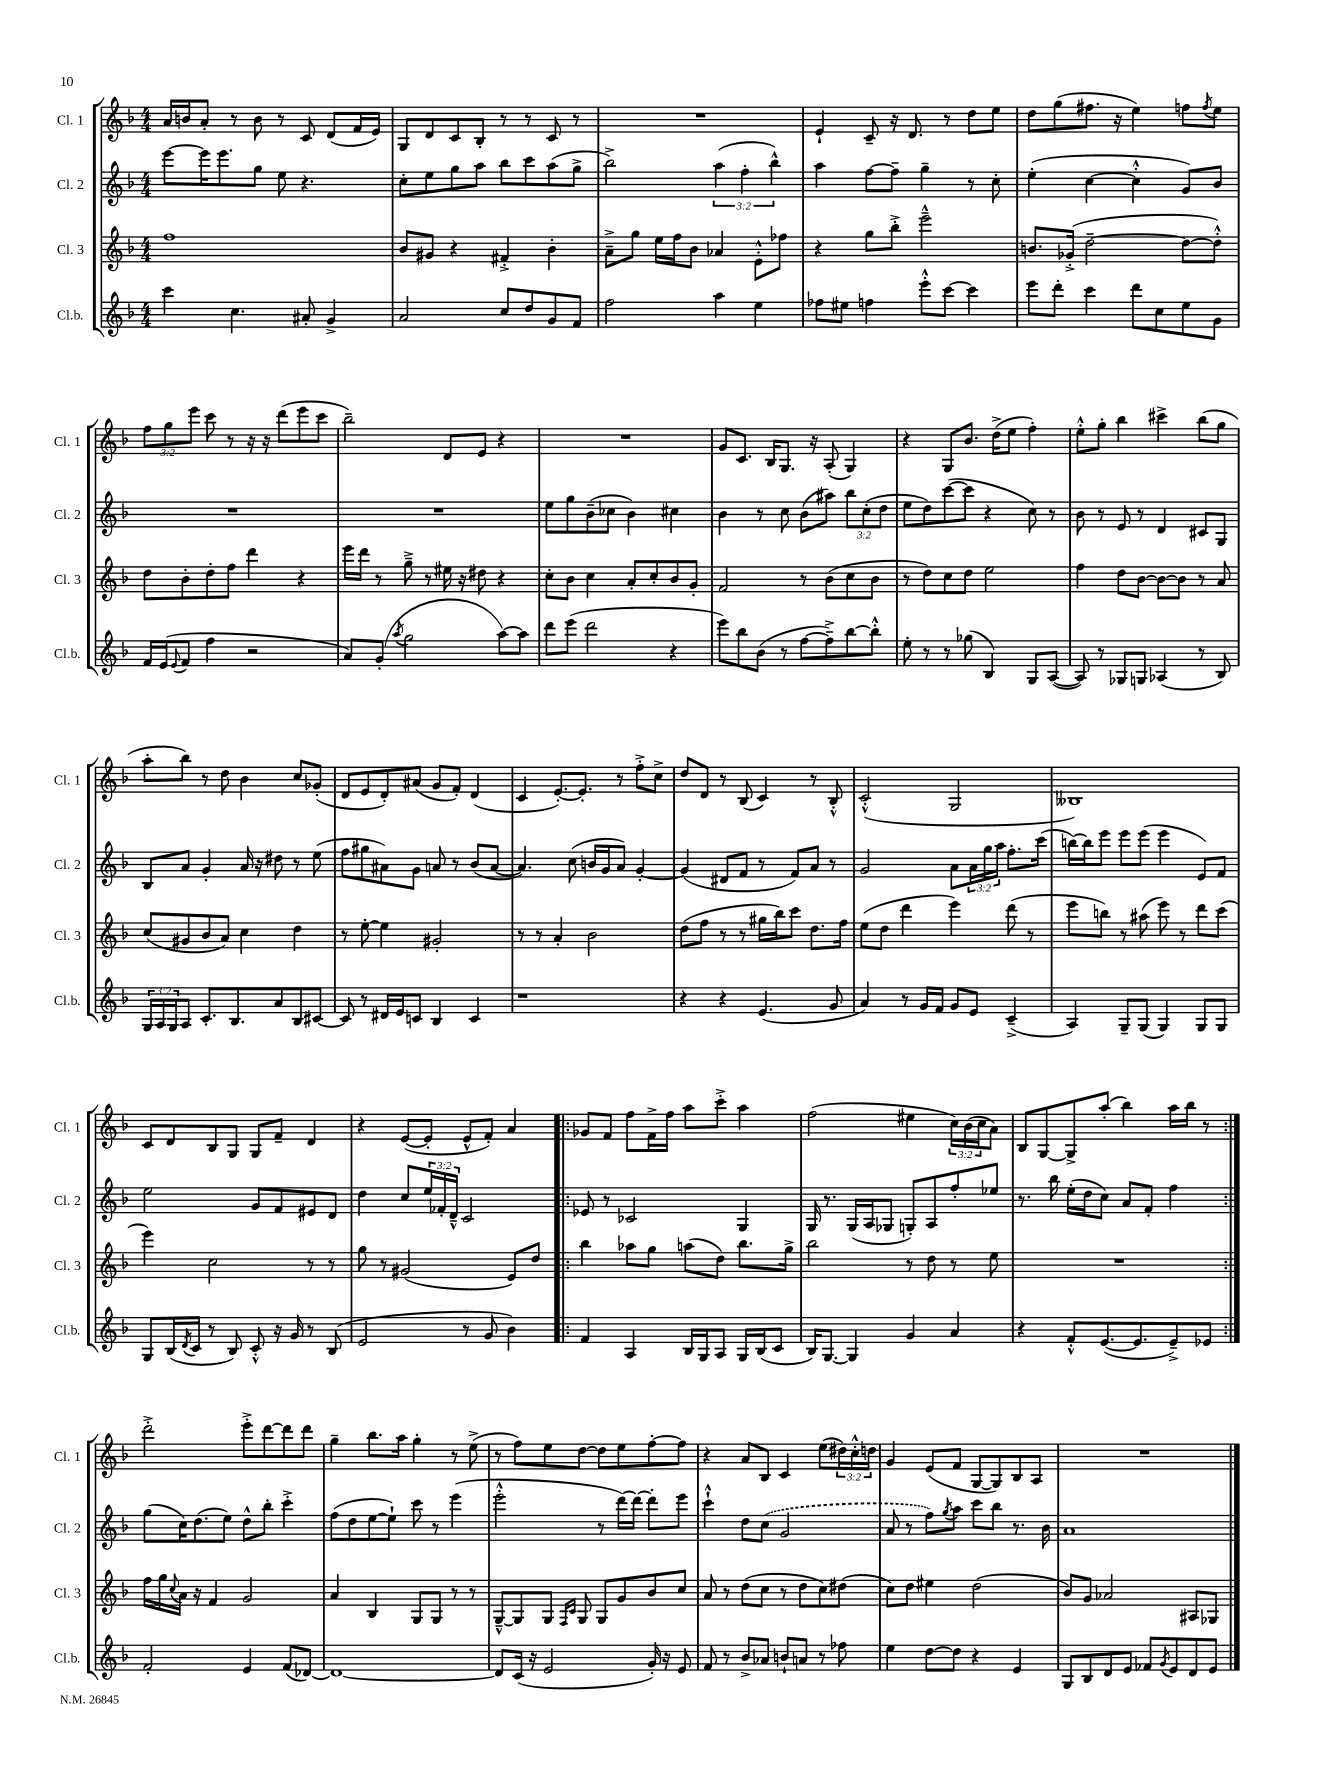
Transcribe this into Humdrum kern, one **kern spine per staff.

**kern	**kern	**kern	**kern
*staff4	*staff3	*staff2	*staff1
*clefG2	*clefG2	*clefG2	*clefG2
*k[b-]	*k[b-]	*k[b-]	*k[b-]
*M4/4	*M4/4	*M4/4	*M4/4
4ccc	1ff	[8eee	16a
.	.	.	16b
.	.	16eee]	8a'
.	.	8.eee	.
4.cc	.	.	8r
.	.	8gg	8b
.	.	8ee	8r
8a#'	.	4.r	8c
4g^	.	.	(8d
.	.	.	16f
.	.	.	16e)
=	=	=	=
2a	8b-	8cc'	8G
.	8g#	8ee	8d
.	4r	8gg	8c
.	.	8aa	8B-'
8cc	4f#'^	8bb-	8r
8dd	.	8ccc	8r
8g	4b-'	(8aa	8c
8f	.	8gg^	8r
=	=	=	=
2ff	8a~^	2bb-^)	1r
.	8gg	.	.
.	16ee	.	.
.	16ff	.	.
.	8b-	.	.
4aa	4a-	(6aa	.
.	.	6ff'	.
4ee	8e'^^	.	.
.	.	6bb-^^)	.
.	8ff-	.	.
=	=	=	=
8ff-	4r	4aa	4e`
8ee#	.	.	.
4ff	8gg	[8ff	8c~
.	8bb-'^	8ff~]	16r
.	.	.	8.d
8eee'^^	2eee~^^	4gg~	.
[8ccc	.	.	8r
4ccc]	.	8r	8dd
.	.	8cc'	8ee
=	=	=	=
8eee	8.b	(4ee'	8dd
8ddd'	.	.	(8gg
.	(16g-'^	.	.
4ccc	[2dd~	[4cc	8.ff#
.	.	.	16r
8ddd	.	4cc'^^]	4ee)
8cc	.	.	.
8ee	8dd_	8g)	8ff
.	.	.	8qff
8g	8dd'^^])	8b-	8ee
=	=	=	=
16f	8dd	1r	12ff
(16e	.	.	.
.	.	.	12gg
8qqe	.	.	.
8f	8b-'	.	.
.	.	.	12eee
4ff	8dd'	.	8ccc
.	8ff	.	8r
2r	4ddd	.	16r
.	.	.	16r
.	.	.	(8ddd
.	4r	.	8eee
.	.	.	8ccc
=	=	=	=
8a)	16eee	1r	2bb-~)
.	16ddd	.	.
(8g'	8r	.	.
8qaa	.	.	.
2gg	8gg~^	.	.
.	8r	.	.
.	16ee#	.	8d
.	16r	.	.
.	8dd#	.	8e
[8aa)	4r	.	4r
8aa]	.	.	.
=	=	=	=
8ddd	8cc'	8ee	1r
(8eee	8b-	8gg	.
2ddd	4cc	(8b-~	.
.	.	8cc-	.
.	8a'	4b-)	.
.	8cc'	.	.
4r	8b-	4cc#	.
.	8g'	.	.
=	=	=	=
8eee)	2f	4b-	8g
8bb-	.	.	8.c
(8b-	.	8r	.
.	.	.	16B-
8r	.	8cc	8.G
[8ff	8r	(8b-	.
.	.	.	16r
8ff~^])	(8b-	8aa#)	(8A'
[8bb-	8cc	12bb-	4G)
.	.	(12cc'	.
8bb-'^^]	8b-	.	.
.	.	12dd	.
=	=	=	=
8ee'	8r	8ee	4r
8r	8dd)	8dd)	.
8r	8cc	([8ccc	8G
(8gg-	8dd	8ccc]	8.b-
4B-)	2ee	4r	.
.	.	.	(16dd^
.	.	.	8ee
8G	.	8cc)	4ff')
([8A	.	8r	.
=	=	=	=
8A])	4ff	8b-	8ee'^^
8r	.	8r	8gg'
8G-	8dd	8e	4bb-
8G	[8b-	8r	.
(4A-	8b-_	4d	4ccc#^
.	8b-]	.	.
8r	8r	8c#	(8bb-
8B-)	8a	8G	8gg
=	=	=	=
24G	(8cc	8B-	8aa'
24A	.	.	.
24G	.	.	.
8A	8g#	8a	8bb-)
8.c'	8b-	4g'	8r
.	8a)	.	8dd
8.B-	.	.	.
.	4cc	16a	4b-
.	.	16r	.
8a	.	8dd#	.
8B-	4dd	8r	8cc
[8c#	.	(8ee	(8g-'
=	=	=	=
8c#]	8r	8ff	8d
8r	[8ee'	8gg#	8e
16d#	4ee]	8a#)	8d')
16e	.	.	.
8c	.	8g	(8a#
4B-	2g#'	8a	8g
.	.	8r	8f')
4c	.	(8b-	(4d
.	.	[8a	.
=	=	=	=
1r	8r	4.a])	4c
.	8r	.	.
.	4a'	.	[8.e')
.	.	(8cc	.
.	.	.	8.e']
.	2b-	16b	.
.	.	16g	.
.	.	8a)	8r
.	.	[4g'	8ff'^
.	.	.	8cc^
=	=	=	=
4r	(8dd	(4g]	8dd
.	8ff	.	8d
4r	8r	8d#	8r
.	8r	8f	(8B-
(4.e	16gg#	8r	4c)
.	16bb-)	.	.
.	8ccc	8f)	.
.	8.dd	8a	8r
8g	.	8r	8B-'^^
.	16ff	.	.
=	=	=	=
4a)	(8ee	2g	(2c'^^
.	8dd	.	.
8r	4ddd	.	.
16g	.	.	.
16f	.	.	.
8g	4eee)	8a	2G
8e	.	24a	.
.	.	24gg	.
.	.	24aa	.
(4c~^	(8ddd	8.ff'	.
.	8r	.	.
.	.	(16ccc	.
=	=	=	=
4A)	8eee	[16bb)	1B--)
.	.	16bb]	.
.	8bb)	8eee	.
8G~	8r	8eee	.
(8G	(8aa#	(8eee	.
4G)	8eee)	4eee	.
.	8r	.	.
8G	8ddd	8e)	.
8G	(8ccc	8f	.
=	=	=	=
8G	4eee)	2ee	8c
(16B-	.	.	8d
8qd	.	.	.
16c	.	.	.
8r	2cc	.	8B-
8B-)	.	.	8G
8c'^^	.	8g	8G
16r	.	8f	8f~
16g	.	.	.
8r	8r	8e#	4d
(8B-	8r	8d	.
=	=	=	=
2e	8gg	4dd	4r
.	8r	.	.
.	(2g#	8cc	([8e
.	.	24ee	8e']
.	.	24f-'	.
.	.	24d~^^	.
8r	.	2c	8e^^
8g	.	.	8f')
4b-)	8e)	.	4a
.	8dd	.	.
=!|:	=!|:	=!|:	=!|:
4f	4bb-	8e-	8g-
.	.	8r	8f
4A	8aa-	2c-	8ff
.	8gg	.	16f^
.	.	.	16ff
16B-	(8aa	.	8aa
16G	.	.	.
8A	8dd)	.	8ccc'^
16G	8.bb-	4G	4aa
(16B-	.	.	.
8c	.	.	.
.	16gg^	.	.
=	=	=	=
16B-)	2bb-	16G	(2ff
[8.G	.	8.r	.
4G]	.	(16G	.
.	.	16A	.
.	.	8G-	.
4g	8r	8G')	4ee#
.	8dd	8A	.
4a	8r	8ff'	24cc)
.	.	.	(24b-
.	.	.	24cc
.	8ee	8ee-	8a)
=	=	=	=
4r	1r	8.r	8B-
.	.	.	[8G
.	.	16bb-	.
8f'^^	.	(16ee'	8G^]
.	.	16dd	.
([8.e	.	8cc)	(8aa'
.	.	8a	4bb-)
8.e]	.	.	.
.	.	8f'	.
8e~^)	.	4ff	16aa
.	.	.	16bb-
8e-	.	.	8r
=:|!	=:|!	=:|!	=:|!
2f'	16ff	(8gg	2ddd'^
.	16gg	.	.
.	8qqcc	.	.
.	16a	16cc)	.
.	16r	(8.dd	.
.	4f	.	.
.	.	8ee)	.
4e	2g	8dd^^	8eee'^
.	.	8bb-'	[8ddd
(8f	.	4ccc'^	8ddd]
[8d-)	.	.	8ddd
=	=	=	=
1d-_	4a	(8ff	4gg~
.	.	8dd	.
.	4B-	[8ee	8.bb-
.	.	8ee`])	.
.	.	.	16aa
.	8G	8ccc	4gg'
.	8G	8r	.
.	8r	(4eee	8r
.	8r	.	(8ee^
=	=	=	=
8d-]	[8G~^^	2eee'^^	8r
(16c	8G]	.	8ff)
16r	.	.	.
2e	8G	.	8ee
.	16qqF	.	.
.	16qqc	.	.
.	8G	.	[8dd
.	8G	8r	8dd]
.	8g	[16ddd)	8ee
.	.	16ddd_	.
16g')	8b-	8ddd']	[8ff'
16r	.	.	.
8e	8cc	8eee	8ff]
=	=	=	=
8f	8a	4ccc`^^	4r
8r	8r	.	.
8b-^	(8dd	8dd	8a
8a-	8cc	(8cc	8B-
8b`	8r	2g	4c
8a	8dd	.	.
8r	8cc)	.	(8ee
8ff-	(8dd#	.	24dd#)
.	.	.	24cc'^^
.	.	.	24dd
=	=	=	=
4ee	8cc)	8a	4g
.	8dd	8r	.
[8dd	4ee#	8ff)	(8e
.	.	8qgg	.
8dd]	.	8aa	8f
4r	(2dd	8ccc	[8G
.	.	8bb-	8G])
4e	.	8.r	8B-
.	.	.	8A
.	.	16b-	.
=	=	=	=
8G	8b-)	1a	1r
8B-	8g	.	.
8d	2a-	.	.
8e	.	.	.
8f-	.	.	.
8qg	.	.	.
8e	.	.	.
8d	8A#	.	.
8e	8G-	.	.
==	==	==	==
*-	*-	*-	*-
